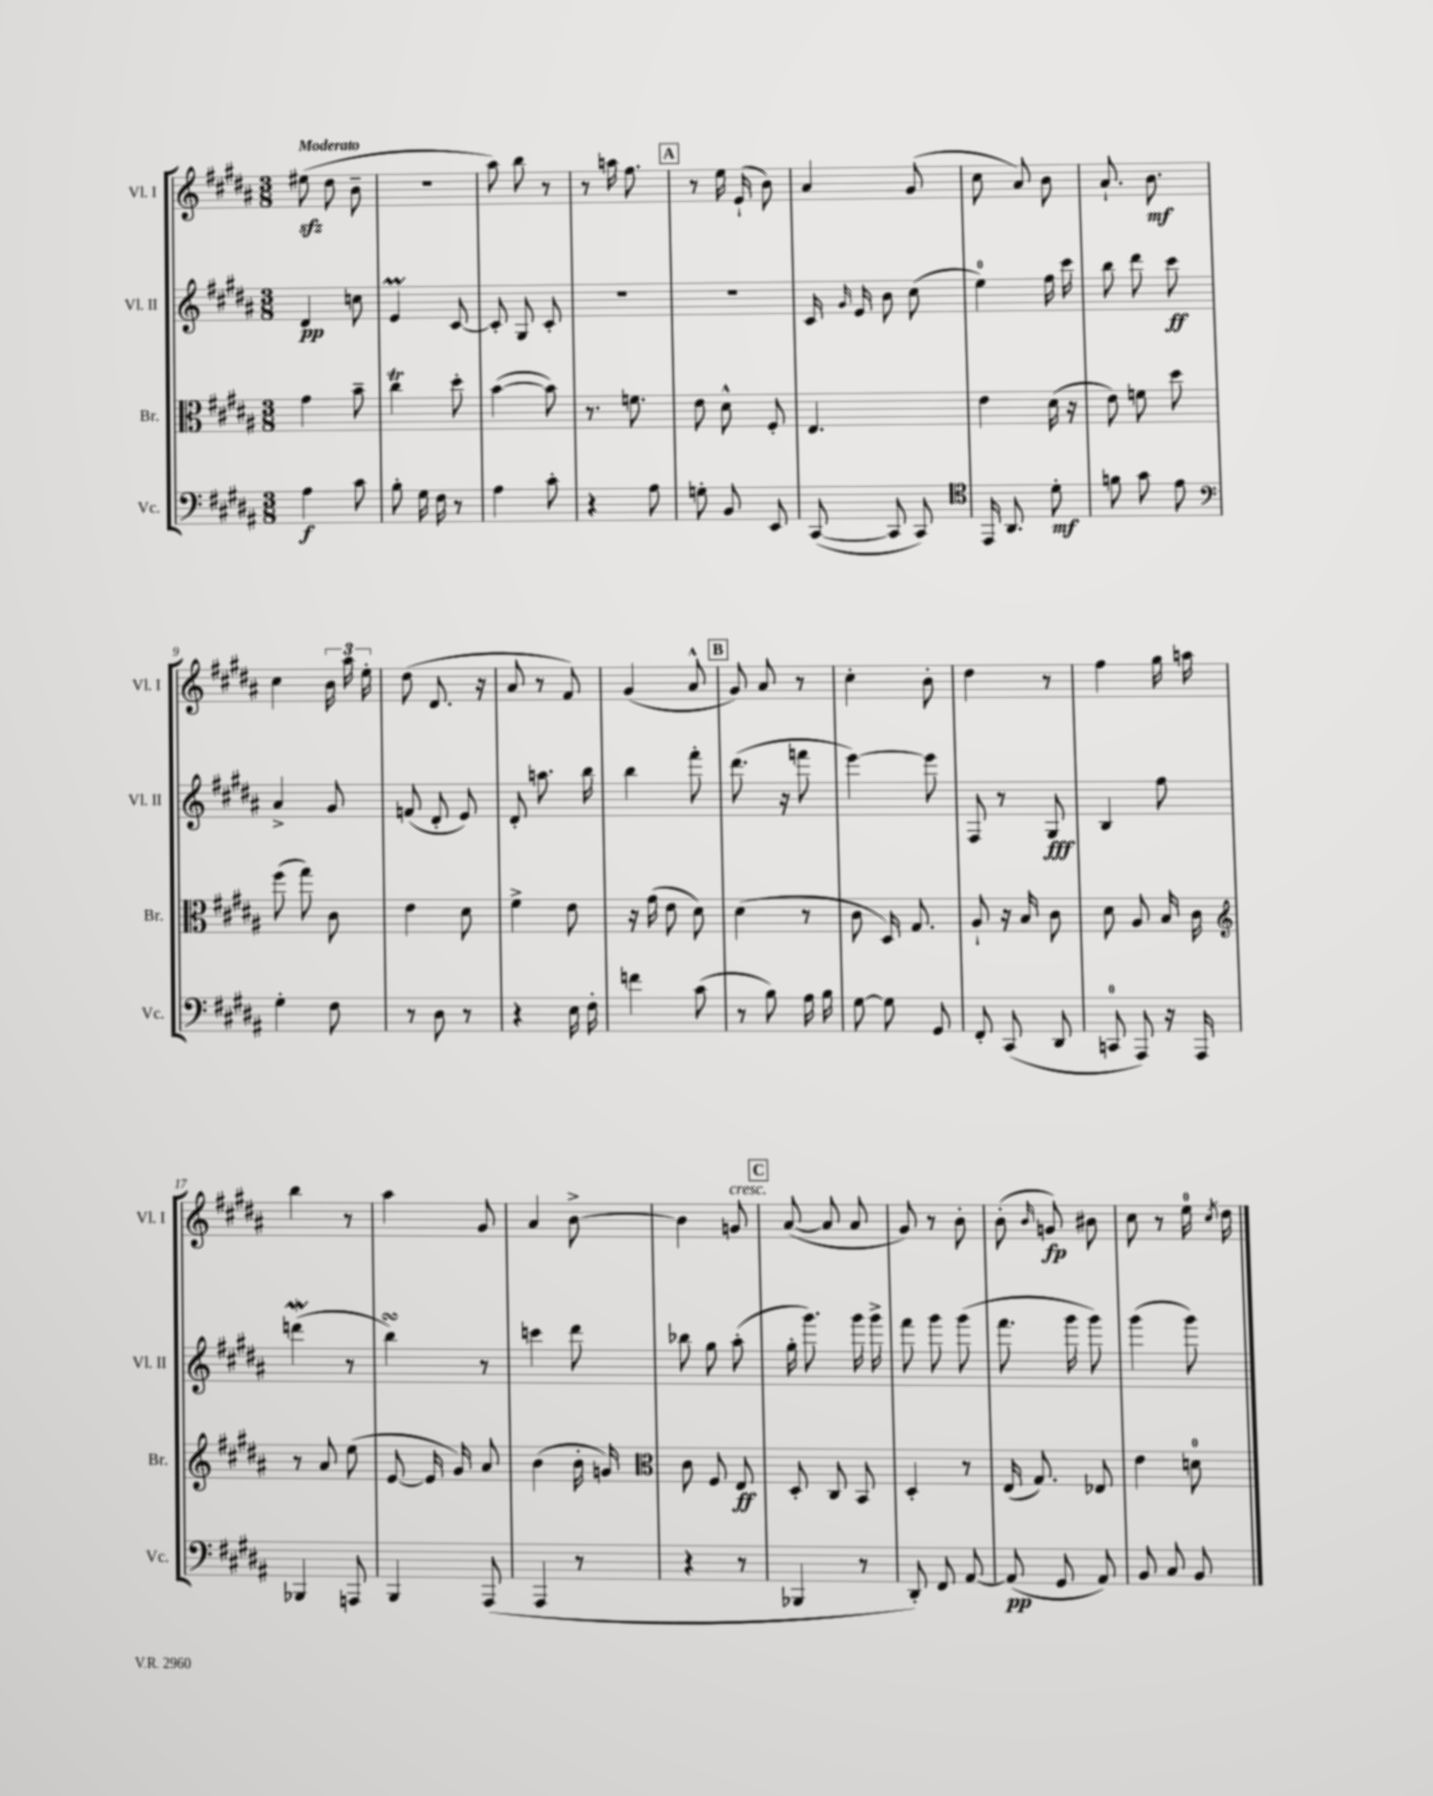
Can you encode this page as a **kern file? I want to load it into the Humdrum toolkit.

**kern	**kern	**kern	**kern
*staff4	*staff3	*staff2	*staff1
*clefF4	*clefC3	*clefG2	*clefG2
*k[f#c#g#d#a#]	*k[f#c#g#d#a#]	*k[f#c#g#d#a#]	*k[f#c#g#d#a#]
*M3/8	*M3/8	*M3/8	*M3/8
4A#\	4g#\	4d#/	(8ee#\
.	.	.	8dd#\
8c#\	8b~\	8cc\	8b~\
=	=	=	=
8B'\	4cc#\	4e/	4.r
16G#\	.	.	.
16F#\	.	.	.
8r	8dd#'\	[8c#/	.
=	=	=	=
4A#\	([4b\	8c#'/]	8aa#\)
.	.	8G#/	8bb\
8c#'\	8b\])	8c#'/	8r
=	=	=	=
4r	8.r	4.r	8r
.	.	.	16aa\
.	8.f\	.	8.ff#\
8A#\	.	.	.
=	=	=	=
8G'\	8e\	4.r	8r
8BB/	8d#^^\	.	16ee\
.	.	.	(16e`/
8EE/	8F#'/	.	8b\)
=	=	=	=
([8CC#/	4.E/	16c#/	4a#/
.	.	16qqg#/	.
.	.	16e/	.
8CC#/]	.	8b\	.
8CC#/)	.	(8cc#\	(8g#/
=	=	=	=
*clefC4	*	*	*
16EE/	4e\	4ee\)	8cc#\
8.AA#/	.	.	.
.	.	.	8a#/)
8d#'\	(16d#\	16ff#\	8b\
.	16r	16ccc#\	.
=	=	=	=
8f\	8e\)	8bb\	8.a#`/
8g#\	8f\	8ddd#\	.
.	.	.	8.b\
8e\	8dd#\	8ccc#\	.
=	=	=	=
*clefF4	*	*	*
4G#'\	(8ff#\	4a#^/	4cc#\
.	8gg#\)	.	.
8F#\	8c#\	8g#/	24b\
.	.	.	24aa#\
.	.	.	24ee'\
=	=	=	=
8r	4e\	(8f/	(8dd#\
8D#\	.	8d#'/	8.d#/
8r	8d#\	8e/)	.
.	.	.	16r
=	=	=	=
4r	4f#^\	8d#'/	8a#/
.	.	8.aa\	8r
16E\	8e\	.	8f#/)
16F#'\	.	16bb\	.
=	=	=	=
4f\	16r	4bb\	(4g#/
.	(16g#\	.	.
.	8e\	.	.
(8c#\	8d#\)	8fff#'\	8a#^^/
=	=	=	=
8r	(4d#\	(8.ddd#\	8g#/)
8B\)	.	.	8a#/
.	.	16r	.
16A#\	8r	8fff\	8r
16B\	.	.	.
=	=	=	=
[8G#\	8c#\	[4eee\)	4cc#'\
8G#\]	16D#/)	.	.
.	8.G#/	.	.
8GG#/	.	8eee\]	8b'\
=	=	=	=
8FF#'/	8A#`/	8F#/	4dd#\
(8CC#/	16r	8r	.
.	16B/	.	.
8DD#/	8c#\	8G#/	8r
=	=	=	=
8CC/	8d#\	4B/	4ff#\
8AAA#/)	8A#/	.	.
16r	16B/	8ff#\	16gg#\
16AAA#/	16c#\	.	16aa\
=	=	=	=
*	*clefG2	*	*
4BBB-/	8r	(4ddd\	4bb\
.	8a#/	.	.
8AAA/	(8ee\	8r	8r
=	=	=	=
4BBB/	[8e/	4bb\)	4aa#\
.	16e/]	.	.
.	16g#/)	.	.
(8AAA#/	8a#/	8r	8g#/
=	=	=	=
4AAA#/	(4b\	4ccc\	4a#/
8r	16b'\	8ddd#\	[8b^\
.	16g/)	.	.
=	=	=	=
*	*clefC3	*	*
4r	8c#\	8bb-\	4b\]
.	8F#/	8gg#\	.
8r	8E/	(8aa#'\	8g/
=	=	=	=
4BBB-/	8D#'/	16gg#'\	([8a#/
.	.	8.ggg#\)	.
.	8C#/	.	8a#/]
8r	8BB/	16ggg#\	8a#/
.	.	16ggg#^\	.
=	=	=	=
8DD#'/)	4D#'/	8fff#\	8g#/)
8FF#/	.	8ggg#\	8r
[8AA#/	8r	(8ggg#\	8b'\
=	=	=	=
(8AA#/]	(16E/	8.fff#\	(8b'\
.	8.G#/)	.	.
.	.	.	16qqb/
8GG#/	.	.	8g/)
.	.	16ggg#\	.
8AA#/)	8E-/	8ggg#\)	8b#\
=	=	=	=
8BB/	4e\	(4ggg#\	8cc#\
8C#/	.	.	8r
8BB/	8d\	8ggg#\)	16ee\
.	.	.	8qcc#/
.	.	.	16dd#\
==	==	==	==
*-	*-	*-	*-
